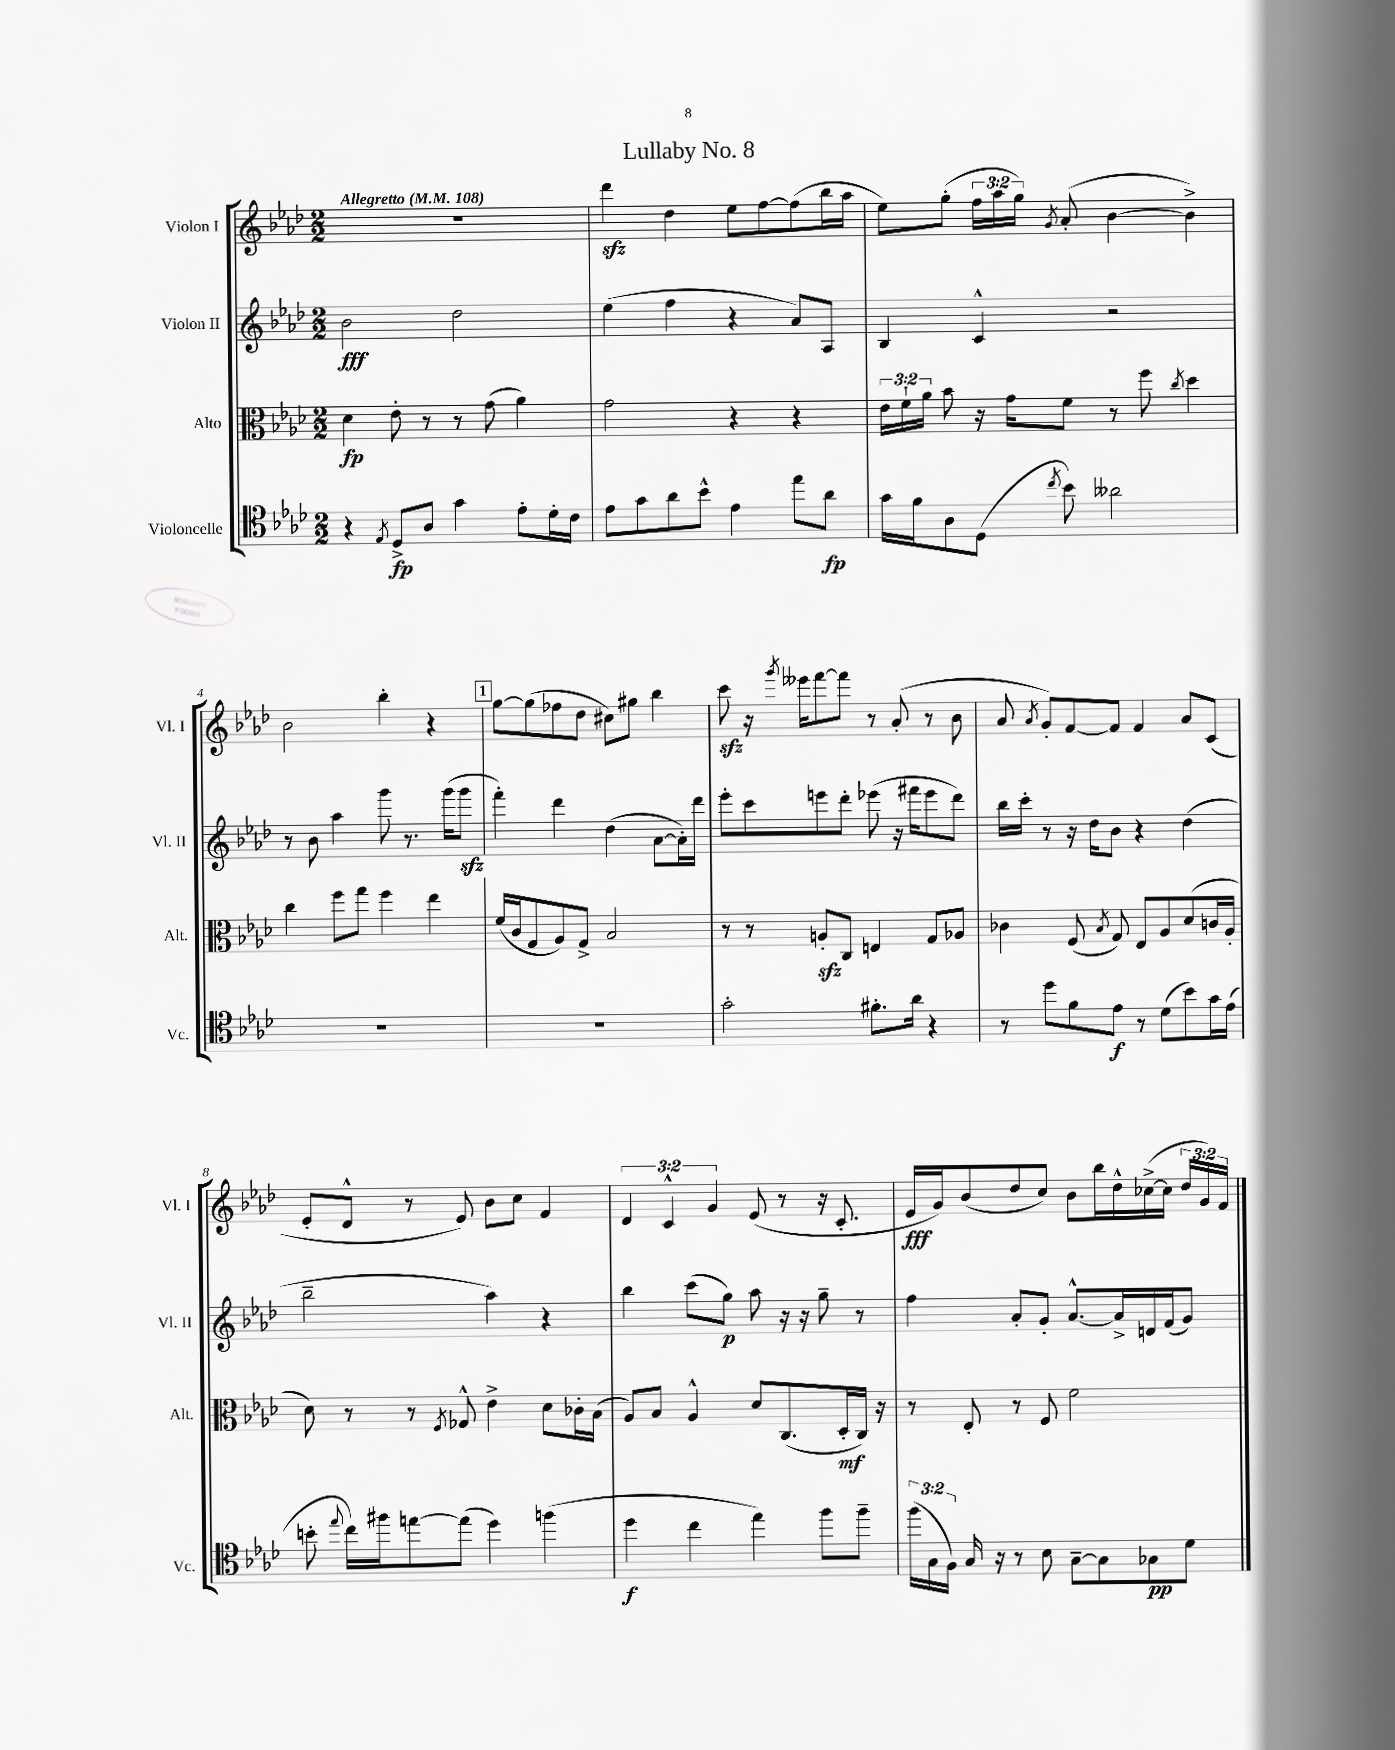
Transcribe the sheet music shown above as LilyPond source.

\header { title = "Lullaby No. 8" }
<<
\new StaffGroup <<
\new Staff = "s0" \with { instrumentName = "Violon I" shortInstrumentName = "Vl. I" } {
    \clef treble \key aes \major \numericTimeSignature \time 2/2 \override Staff.TupletNumber.text = #tuplet-number::calc-fraction-text \tempo "Allegretto" 4 = 108
    \autoBeamOff R1 |
    des'''4\sfz des''4 ees''8[ f''8~ f''8( bes''16 aes''16] |
    ees''8[) g''8]-.( \tuplet 3/2 { f''16[ aes''16 g''16]) } \acciaccatura { g'8 } aes'8-.( bes'4~ bes'4->) |
    bes'2 bes''4-. r4 |
    \mark \markup { \box "1" } g''8[~ g''8( fes''8 des''8] cis''8[) gis''8] bes''4 |
    c'''8\sfz r16 \acciaccatura { g'''8 } eeses'''16[ f'''8~ f'''8] r8 aes'8-.( r8 bes'8 |
    aes'8 \acciaccatura { aes'8 } g'8[-.) f'8~ f'8] f'4 aes'8[ c'8]( |
    ees'8[-. des'8]-^ r8 ees'8) bes'8[ c''8] f'4 |
    \tuplet 3/2 { des'4 c'4-^ g'4 } ees'8( r8 r16 c'8.-. |
    ees'16[\fff g'16) bes'8( des''8 c''8]) bes'8[ bes''16 des''16-^ ces''16~->( ces''16] \tuplet 3/2 { des''16[ g'16) f'16] } \bar "|." |
}
\new Staff = "s1" \with { instrumentName = "Violon II" shortInstrumentName = "Vl. II" } {
    \clef treble \key aes \major \numericTimeSignature \time 2/2
    \autoBeamOff bes'2\fff des''2 |
    ees''4( f''4 r4 aes'8[) aes8] |
    bes4 c'4-^ r2 |
    r8 bes'8 aes''4 g'''8 r8. g'''16[( g'''8]\sfz |
    \mark \markup { \box "1" } f'''4-.) des'''4 des''4( aes'8[~ aes'16-.) des'''16] |
    ees'''8[-. c'''8 e'''8 des'''8]-. ees'''8( r16 fis'''16[ ees'''8 des'''8]) |
    bes''16[ c'''16]-. r8 r16 des''16[ bes'8] r4 des''4( |
    bes''2-- aes''4) r4 |
    bes''4 c'''8[( g''8]\p) aes''8 r16 r16 g''8-- r8 |
    f''4 aes'8[-. g'8]-. aes'8.[~-^ aes'16-> d'16 f'16( g'8]) \bar "|." |
}
\new Staff = "s2" \with { instrumentName = "Alto" shortInstrumentName = "Alt." } {
    \clef alto \key aes \major \numericTimeSignature \time 2/2 \override Staff.TupletNumber.text = #tuplet-number::calc-fraction-text
    \autoBeamOff des'4\fp ees'8-. r8 r8 g'8( aes'4) |
    g'2 r4 r4 |
    \tuplet 3/2 { ees'16[ f'16-! aes'16] } bes'8 r16 g'16[ f'8] r8 f''8 \acciaccatura { c''8 } des''4 |
    c''4 f''8[ g''8] f''4 ees''4 |
    \mark \markup { \box "1" } f'16[( c'16 g8 aes8) g8]-> bes2 |
    r8 r8 a8[-.\sfz c8] e4 g8[ aes8] |
    ces'4 f8( \acciaccatura { bes8 } g8) ees8[ aes8 des'8( c'16 aes16]-. |
    des'8) r8 r8 \acciaccatura { f8 } ges8-^ ees'4-> des'8[ ces'16-. bes16]( |
    aes8[) bes8] aes4-^ des'8[ c8.( des16-.\mf c16]) r16 |
    r8 ees8-. r8 f8 f'2 \bar "|." |
}
\new Staff = "s3" \with { instrumentName = "Violoncelle" shortInstrumentName = "Vc." } {
    \clef tenor \key aes \major \numericTimeSignature \time 2/2 \override Staff.TupletNumber.text = #tuplet-number::calc-fraction-text
    \autoBeamOff r4 \acciaccatura { ees8 } des8[->\fp aes8] g'4 ees'8[-. des'16-. c'16] |
    ees'8[ g'8 aes'8 bes'8]-^ ees'4 ees''8[ aes'8]\fp |
    g'16[ f'16 aes8 des8]( \acciaccatura { c''8 } bes'8) aeses'2 |
    R1 |
    \mark \markup { \box "1" } R1 |
    g'2-. fis'8.[-. aes'16] r4 |
    r8 des''8[ f'8 ees'8]\f r8 des'8[( bes'8) g'16 ees'16]( |
    b'8-. \appoggiatura { ees''8 } c''16[) fis''16 e''8~ e''8]( des''4) f''4( |
    des''4\f c''4 ees''4) f''8[ f''8]-- |
    \tuplet 3/2 { f''16[( g16 f16]) } g16 r16 r8 bes8 g8[~-- g8 ges8\pp des'8] \bar "|." |
}
>>
>>
